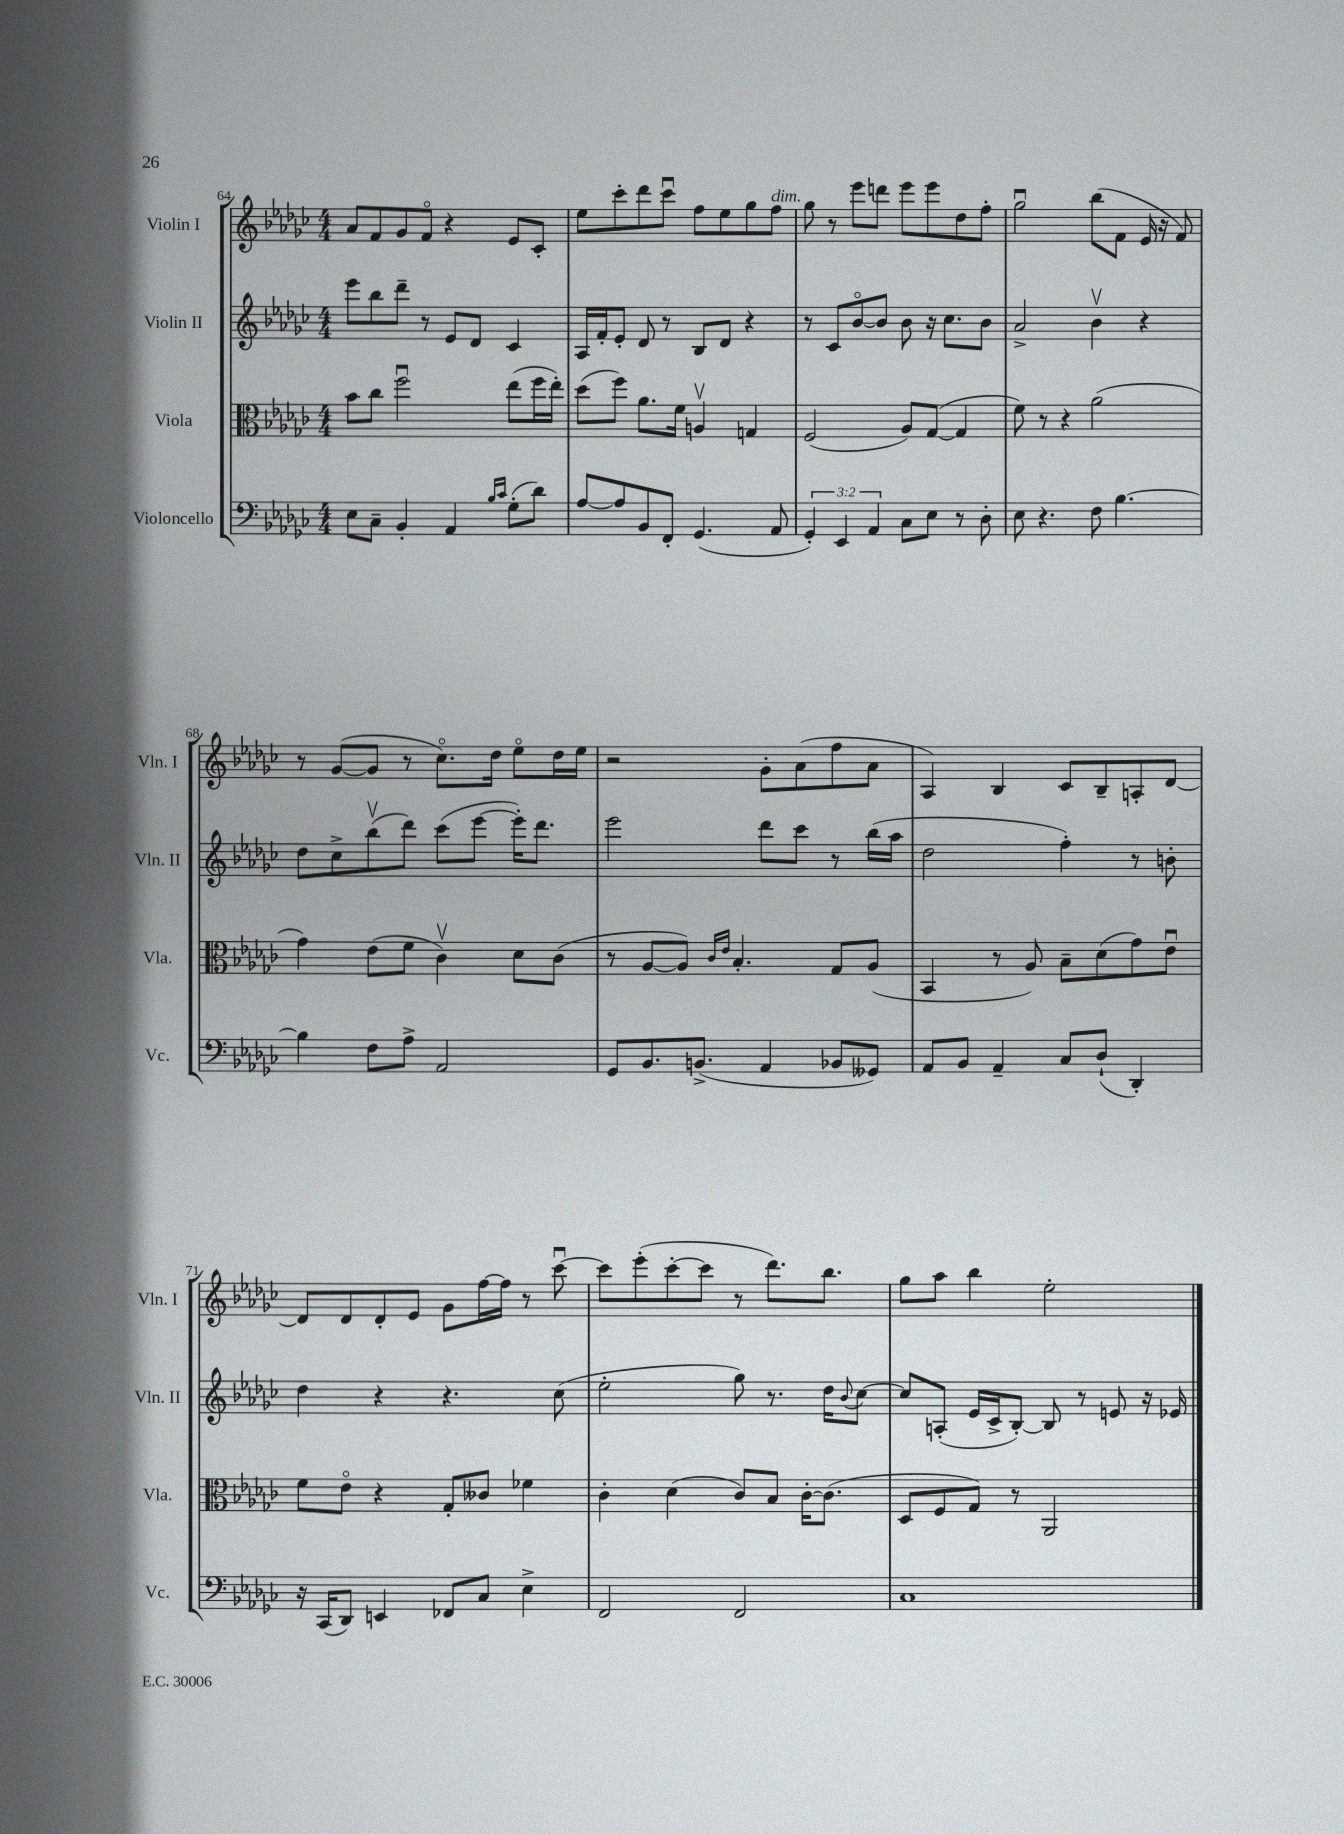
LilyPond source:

<<
\new StaffGroup <<
\new Staff = "s0" \with { instrumentName = "Violin I" shortInstrumentName = "Vln. I" } {
    \clef treble \key ges \major \numericTimeSignature \time 4/4
    aes'8 f'8 ges'8 f'8\flageolet r4 ees'8 ces'8-. |
    ees''8 ces'''8-. des'''8 ces'''8\downbow f''8 ees''8 ges''8 f''8^\markup { \italic "dim." } |
    ges''8 r8 ees'''8 d'''8 ees'''8 ees'''8 des''8 f''8-. |
    ges''2\downbow bes''8( f'8 ees'16 r16 f'8) |
    r8 ges'8~( ges'8 r8 ces''8.\flageolet) des''16 ees''8\flageolet des''16 ees''16 |
    r2 ges'8-. aes'8( f''8 aes'8 |
    aes4) bes4 ces'8 bes8-- a8-. des'8~ |
    des'8 des'8 des'8-. ees'8 ges'8 f''16~ f''16 r8 ces'''8~\downbow |
    ces'''8 ees'''8-.( ces'''8~-. ces'''8 r8 des'''8.) bes''8. |
    ges''8 aes''8 bes''4 ees''2-. \bar "|." |
}
\new Staff = "s1" \with { instrumentName = "Violin II" shortInstrumentName = "Vln. II" } {
    \clef treble \key ges \major \numericTimeSignature \time 4/4
    ees'''8 bes''8 des'''8-- r8 ees'8 des'8 ces'4 |
    aes16 f'16-. ees'8-. des'8 r8 bes8 des'8 r4 |
    r8 ces'8 bes'8~\flageolet bes'8 bes'8 r16 ces''8. bes'8 |
    aes'2-> bes'4\upbow r4 |
    des''8 ces''8-> bes''8\upbow( des'''8) ces'''8( ees'''8~ ees'''16-.) des'''8. |
    ees'''2 des'''8 ces'''8 r8 bes''16( aes''16 |
    des''2 f''4-.) r8 b'8-. |
    des''4 r4 r4. ces''8( |
    ees''2-. ges''8) r8. des''16 \appoggiatura { bes'8 } ces''8~ |
    ces''8 a8-.( ees'16 ces'16-> bes8~-.) bes8 r8 e'8 r16 ees'16 \bar "|." |
}
\new Staff = "s2" \with { instrumentName = "Viola" shortInstrumentName = "Vla." } {
    \clef alto \key ges \major \numericTimeSignature \time 4/4
    bes'8 ces''8 f''2\downbow ees''8( f''16 ees''16-.) |
    des''8( f''8) aes'8. f'16 a4\upbow g4 |
    f2( aes8) ges8~( ges4 |
    f'8) r8 r4 aes'2( |
    ges'4) ees'8( f'8 ces'4\upbow) des'8 ces'8( |
    r8 aes8~ aes8) \grace { ces'16 ees'16 } bes4.-. ges8 aes8( |
    bes,4 r8 aes8) bes8-- des'8( ges'8) ees'8\downbow |
    f'8 ees'8\flageolet r4 ges8-. ceses'8 fes'4 |
    ces'4-. des'4( ces'8) bes8 ces'16~-. ces'8.( |
    des8 f8 ges8) r8 aes,2 \bar "|." |
}
\new Staff = "s3" \with { instrumentName = "Violoncello" shortInstrumentName = "Vc." } {
    \clef bass \key ges \major \numericTimeSignature \time 4/4 \override Staff.TupletNumber.text = #tuplet-number::calc-fraction-text
    ees8 ces8-- bes,4-. aes,4 \grace { bes16 ces'16 } ges8-.( des'8) |
    aes8~ aes8 bes,8 f,8-. ges,4.( aes,8 |
    \tuplet 3/2 { ges,4-.) ees,4 aes,4 } ces8 ees8 r8 des8-. |
    ees8 r4. f8 bes4.~ |
    bes4 f8 aes8-> aes,2 |
    ges,8 bes,8. b,8.->( aes,4 bes,8 geses,8) |
    aes,8 bes,8 aes,4-- ces8 des8-!( des,4-.) |
    r16 ces,16( des,8) e,4 fes,8 ces8 ees4-> |
    f,2 f,2 |
    ces1 \bar "|." |
}
>>
>>
\layout { \context { \Score currentBarNumber = #64 } }
